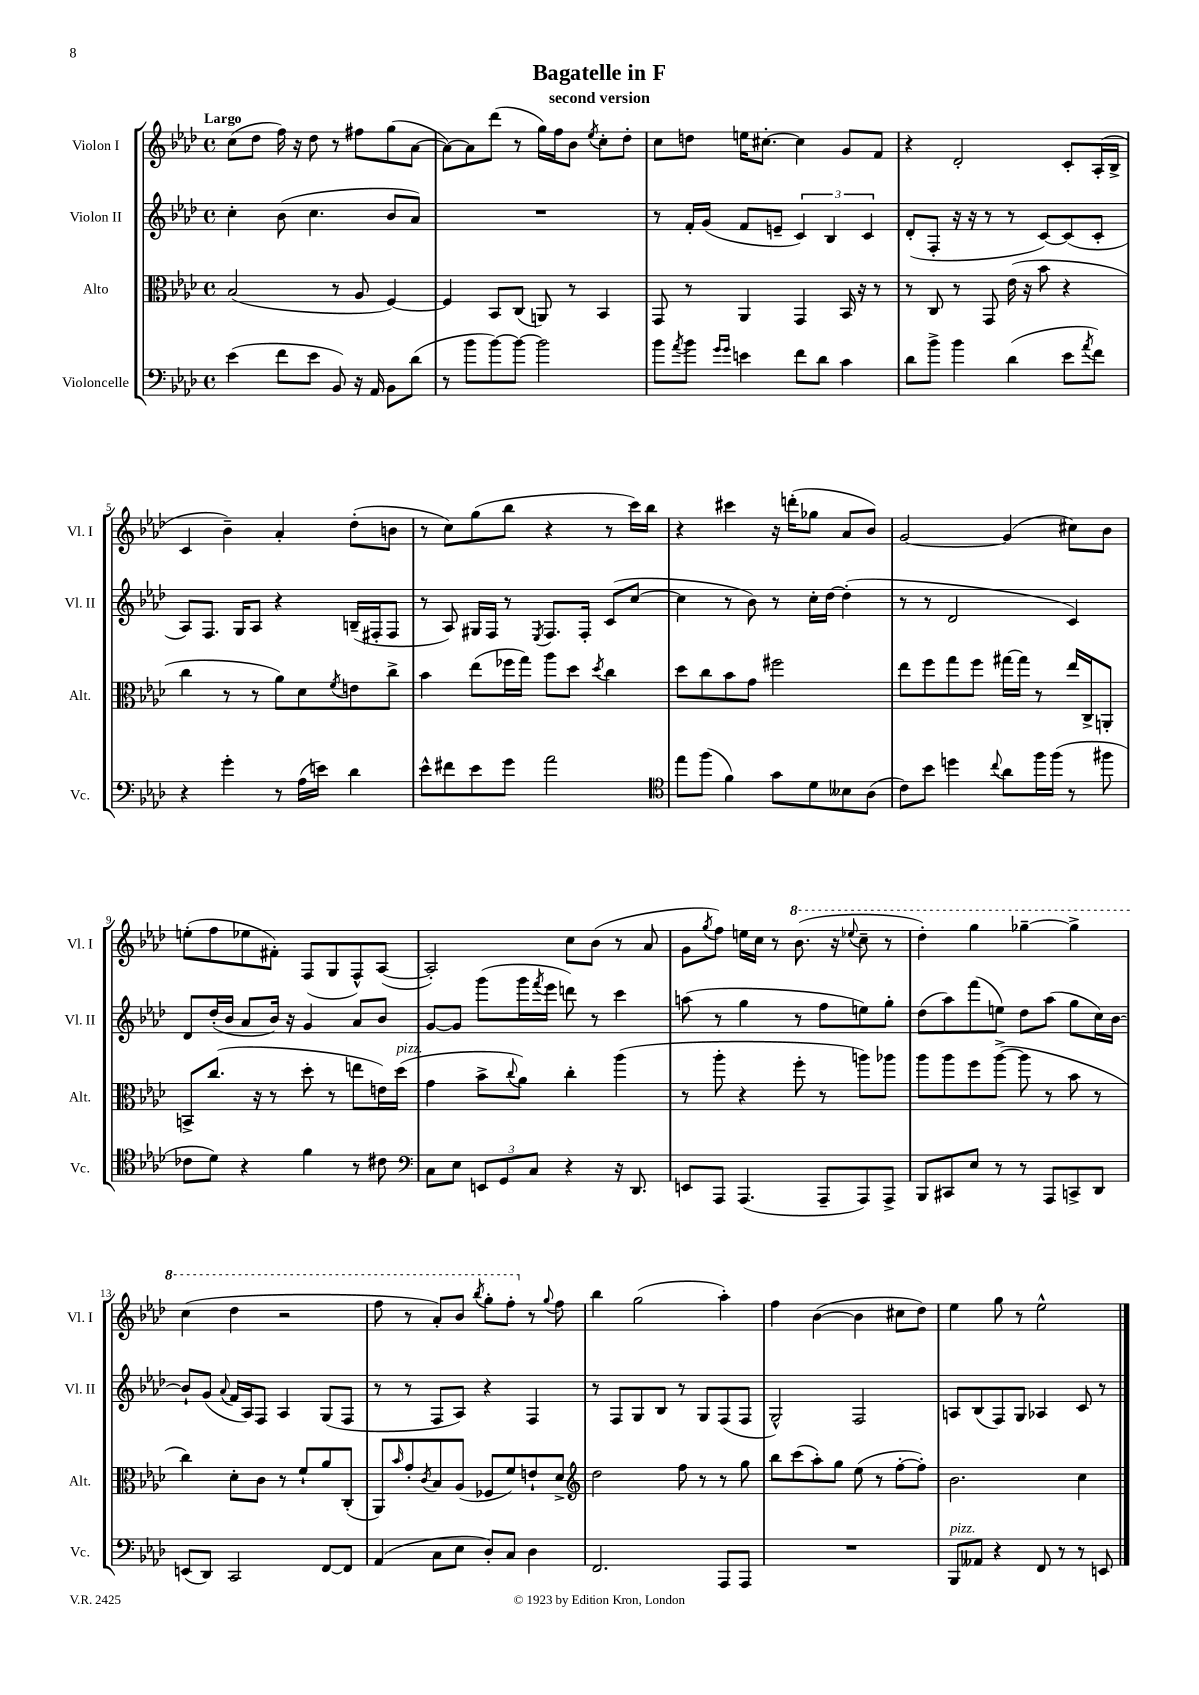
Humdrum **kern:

**kern	**kern	**kern	**kern
*staff4	*staff3	*staff2	*staff1
*clefF4	*clefC3	*clefG2	*clefG2
*k[b-e-a-d-]	*k[b-e-a-d-]	*k[b-e-a-d-]	*k[b-e-a-d-]
*M4/4	*M4/4	*M4/4	*M4/4
*met(c)	*met(c)	*met(c)	*met(c)
(4e-	(2B-	4cc'	(8cc
.	.	.	8dd-
8f	.	(8b-	16ff)
.	.	.	16r
8e-	.	4.cc	8dd-
8BB-)	8r	.	8r
16r	8A-	.	8ff#
16AA-	.	.	.
8BB-	[4F)	8b-	(8gg
(8d-	.	8a-)	[8a-
=	=	=	=
8r	4F]	1r	8a-_)
8b-	.	.	8a-]
[8b-)	8BB-	.	(8ddd-
8b-_	(8C	.	8r
2b-]	8AA)	.	16gg)
.	.	.	16ff
.	8r	.	8b-
.	.	.	8qee-
.	4BB-	.	8cc'
.	.	.	8dd-'
=	=	=	=
8b-	8GG	8r	8cc
8qa-	.	.	.
8b-	8r	16f'	8dd
.	.	(16g	.
16qqg	.	.	.
16qqg	.	.	.
4e	4AA-	8f	16ee
.	.	.	[8.cc#'
.	.	8e~	.
8f	4GG	6c)	4cc#]
8d-	.	.	.
.	.	6B-	.
4c	16BB-	.	8g
.	16r	.	.
.	.	6c	.
.	8r	.	8f
=	=	=	=
8d-	8r	(8d-'	4r
8b-^	8C	8F'	.
4b-	8r	16r	2d-'
.	.	16r	.
.	8GG	8r	.
(4d-	(16e-	8r	.
.	16r	.	.
.	8b-	[8c)	.
8e-	4r	(8c]	8c'
8qa-	.	.	.
8f)	.	8c'	(16A-'
.	.	.	16B-^
=	=	=	=
4r	4cc	8A-)	4c
.	.	8.F	.
4g'	8r	.	4b-~)
.	.	16G	.
.	8r	8A-	.
8r	8a-)	4r	4a-'
(16A-	8d-	.	.
16e)	.	.	.
.	8qf	.	.
4d-	8e	(16B~	(8dd-'
.	.	16F#'	.
.	8cc^	8F#	8b
=	=	=	=
8e-^^	4b-	8r	8r
8f#	.	8A-)	8cc)
8e-	(8ee-	16G#	(8gg
.	.	16F	.
8g	16ff-	8r	8bb-
.	16gg)	.	.
.	.	8qE-	.
2a-	8aa-	8.F	4r
.	8dd-	.	.
.	.	16F'	.
.	8qdd-	.	.
.	4cc	(8c	8r
.	.	[8cc	16ccc)
.	.	.	16bb-
=	=	=	=
*clefC4	*	*	*
8ee-	8dd-	4cc]	4r
(8ff	8cc	.	.
4f)	8b-	8r	4ccc#
.	8g	8b-)	.
8g	2ff#	8r	16r
.	.	.	(16ddd'
8d-	.	16cc'	8gg-
.	.	[16dd-	.
8B--	.	(4dd-']	8a-
(8A-	.	.	8b-)
=	=	=	=
8c)	8ee-	8r	[2g
8b-	8ff	8r	.
4dd	8gg	2d-	.
.	8ff	.	.
8qqcc	.	.	.
8a-	[16gg#	.	(4g]
.	16gg#]	.	.
16ff	8r	.	.
(16ff	.	.	.
8r	16ee-	4c)	8cc#)
.	16C^	.	.
8ff#	8AA'	.	8b-
=	=	=	=
8c-	8BB^	8d-	(8ee'
8d-)	(8.cc	(16dd-'	8ff
.	.	16b-	.
4r	.	8a-	8ee-
.	16r	.	.
.	8r	16b-)	8f#')
.	.	16r	.
4f	8dd-'	4g	(8F
.	8r	.	8G
8r	8ee	8a-	8F^^)
8c#	16e)	8b-	([8A-
.	(16dd-	.	.
=	=	=	=
*clefF4	*	*	*
8C	4g	[8g	2A-'])
8E-	.	8g]	.
12EE	8b-^	(8ggg	.
12GG	.	.	.
.	8qqcc	.	.
.	8a-)	16ggg	.
12C	.	.	.
.	.	8qfff	.
.	.	16eee-	.
4r	4cc'	8ddd)	8cc
.	.	8r	(8b-
16r	(4aa-	4ccc	8r
8.DD-	.	.	.
.	.	.	8a-
=	=	=	=
8EE	8r	(8aa	8g
.	.	.	8qgg
8AAA-	8aa-'	8r	8ff)
(4.AAA-	4r	4gg	16ee
.	.	.	16cc
.	.	.	8r
.	8ff'	8r	(8.bb-
8AAA-~	8r	8ff	.
.	.	.	16r
.	.	.	8qqeee-
8AAA-)	8aa)	8ee)	8ccc~
8AAA-^	8aa-	8gg'	8r
=	=	=	=
8BBB-	8aa-	(8dd-	4ddd-')
8CC#	8aa-	8aa-)	.
8E-	8ff	(8fff	4ggg
8r	([8aa-^	8ee)	.
8r	8aa-]	8dd-	[4ggg-~
8AAA-	8r	(8aa-	.
8CC^	8b-	8gg	4ggg-^]
8DD-	8r	16cc)	.
.	.	[16b-	.
=	=	=	=
(8EE	4cc)	8b-`]	(4ccc
8DD-)	.	(8g	.
.	.	8qqa-	.
2CC	8d-'	16f	4ddd-
.	.	16A-)	.
.	8c	8F	.
.	8r	4A-	2r
.	8f`	.	.
[8FF	8a-	(8G	.
8FF]	(8C'	8F	.
=	=	=	=
(4AA-	8AA-)	8r	8fff
.	16qqb-	.	.
.	8g'	8r	8r
.	8qc	.	.
8C	8B-	8F	8aa-')
8E-	(8A-	8A-)	8bb-
.	.	.	8qbbb-
8D-')	8F-	4r	8ggg'
8C	8f)	.	8fff'
4D-	8e`	4F	8r
.	.	.	8qqgg
.	8d-^	.	8ff
=	=	=	=
*	*clefG2	*	*
2.FF	2dd-	8r	4bb-
.	.	8F	.
.	.	8G	(2gg
.	.	8B-	.
.	8ff	8r	.
.	8r	8G	.
8AAA-	8r	(8F	4aa-')
8AAA-	8gg	8F	.
=	=	=	=
1r	8bb-	2G^^)	4ff
.	(8ccc	.	.
.	8aa-')	.	([4b-
.	8gg	.	.
.	(8ee-	2F	4b-]
.	8r	.	.
.	[8ff'	.	8cc#
.	8ff'])	.	8dd-)
=	=	=	=
8BBB-	2.b-	8A	4ee-
8AA--	.	(8B-	.
4r	.	8F)	8gg
.	.	8G	8r
8FF	.	4A-	2ee-^^
8r	.	.	.
8r	4cc	8c	.
8EE	.	8r	.
==	==	==	==
*-	*-	*-	*-
